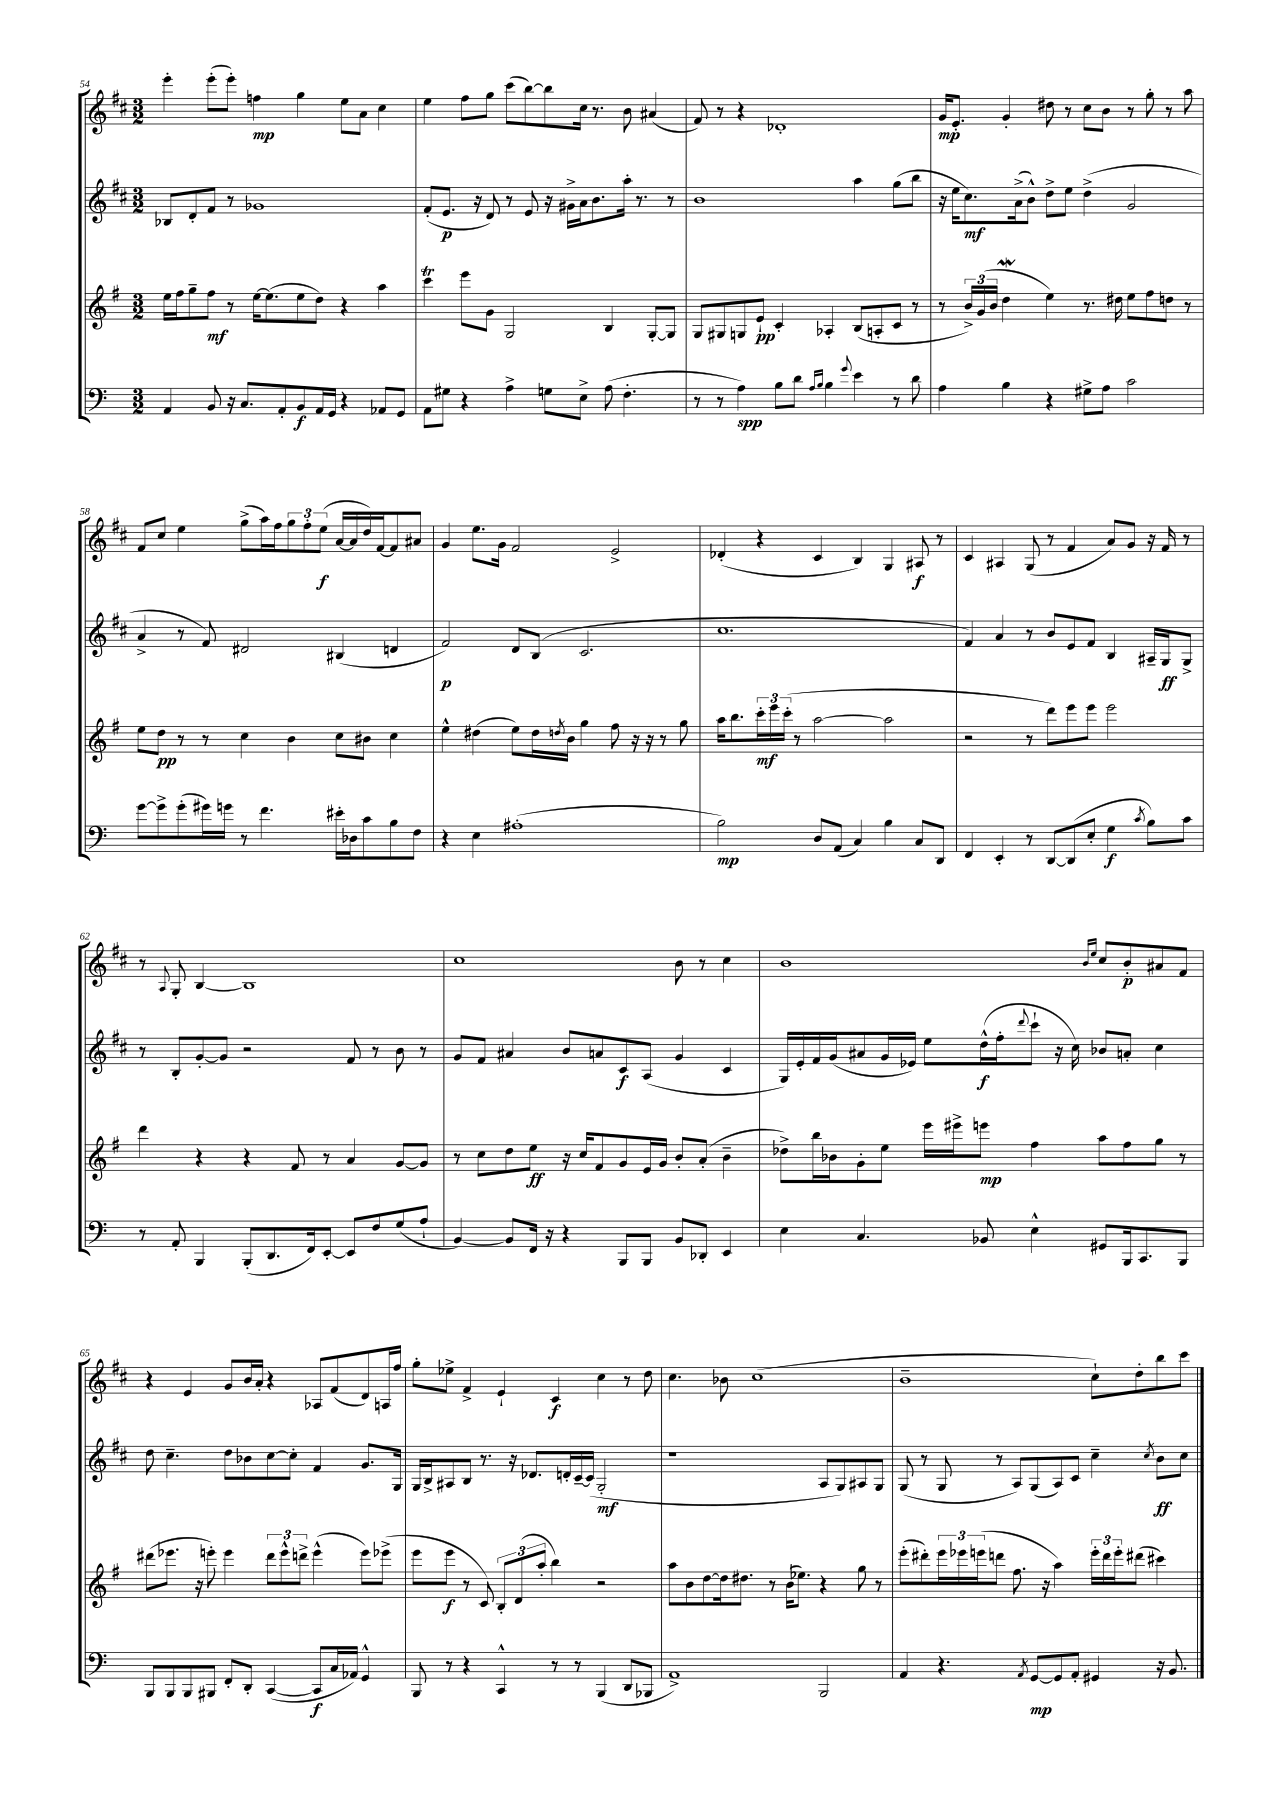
<<
\new StaffGroup <<
\new Staff = "s0" {
    \clef treble \key d \major \numericTimeSignature \time 3/2
    e'''4-. e'''8-.( e'''8-.) f''4\mp g''4 e''8 a'8 cis''4 |
    e''4 fis''8 g''8 cis'''8( b''8~) b''8 cis''16 r8. b'8 ais'4( |
    fis'8) r8 r4 des'1-. |
    g'16\mp e'8.-. g'4-. dis''8 r8 cis''8 b'8 r8 g''8-. r8 a''8 |
    fis'8 cis''8 e''4 g''8->( a''16) fis''16 \tuplet 3/2 { g''8 fis''8-. e''8\f( } a'16~ a'16 d''16) fis'16~ fis'8 ais'8 |
    g'4 e''8. g'16 fis'2 e'2-> |
    des'4-.( r4 cis'4 b4) g4 ais8\f r8 |
    cis'4 ais4 g8( r8 fis'4 a'8) g'8 r16 fis'16 r8 |
    r8 \appoggiatura { a8 } g8-. b4~ b1 |
    cis''1 b'8 r8 cis''4 |
    b'1 \grace { b'16 e''16 } cis''8 b'8-.\p ais'8 fis'8 |
    r4 e'4 g'8 b'16 a'16-. r4 aes8 fis'8( d'8) a16 fis''16 |
    g''8-. ees''8-> fis'4-> e'4-! cis'4\f cis''4 r8 d''8 |
    cis''4. bes'8 cis''1( |
    b'1-- cis''8-!) d''8-. b''8 cis'''8 \bar "|." |
}
\new Staff = "s1" {
    \clef treble \key d \major \numericTimeSignature \time 3/2
    bes8 d'8-. fis'8 r8 ges'1 |
    fis'8-.( e'8.\p r16 d'8) r8 e'8 r16 gis'16-> a'16 b'8. a''16-. r8. r8 |
    b'1 a''4 g''8( b''8 |
    r16 e''16 cis''8.\mf) a'16->( b'8-^) d''8-> e''8 d''4->( g'2 |
    a'4-> r8 fis'8) dis'2 bis4( d'4 |
    fis'2\p) d'8 b8( cis'2. |
    cis''1. |
    fis'4) a'4 r8 b'8 e'8 fis'8 b4 ais16-- g16\ff g8-> |
    r8 b8-. g'8~-. g'8 r2 fis'8 r8 b'8 r8 |
    g'8 fis'8 ais'4 b'8 a'8 cis'8\f a8( g'4 cis'4 |
    g16) e'16-. fis'16 g'16( ais'8 g'16 ees'16) e''8 d''16-^\f( fis''16-. \appoggiatura { d'''8 } cis'''8-! r16 cis''16) bes'8 a'8-. cis''4 |
    d''8 cis''4.-- d''8 bes'8 cis''8~ cis''8-. fis'4 g'8. g16 |
    g16 b16-> ais8 b8 r8. r16 des'8. d'16-. cis'16~-- cis'16( g2-.\mf |
    r1 a8 g8) ais8 g8 |
    g8( r8 g8 r8 a8) g8( a8) cis'8 cis''4-- \acciaccatura { cis''8 } b'8\ff cis''8 \bar "|." |
}
\new Staff = "s2" {
    \clef treble \key g \major \numericTimeSignature \time 3/2
    e''16 fis''16 g''8-- fis''8\mf r8 e''16~ e''8.( e''8 d''8) r4 a''4 |
    c'''4\trill e'''8 g'8 g2 b4 g8~-. g8 |
    g8 gis8 g8 e'8-!\pp c'4-. aes4-. b8( a8-. c'8 r8 |
    r8 \tuplet 3/2 { b'16->) g'16( b'16 } d''4\mordent e''4) r8. dis''16 e''8 fis''8 d''8 r8 |
    e''8 d''8\pp r8 r8 c''4 b'4 c''8 bis'8 c''4 |
    e''4-^ dis''4( e''8) dis''16 \acciaccatura { d''8 } b'16 g''4 fis''8 r16 r16 r8 g''8 |
    a''16 b''8. \tuplet 3/2 { c'''16-.\mf e'''16 c'''16-.( } r8 a''2~ a''2 |
    r2 r8 d'''8) e'''8 e'''8 e'''2 |
    d'''4 r4 r4 fis'8 r8 a'4 g'8~ g'8 |
    r8 c''8 d''8 e''8\ff r16 c''16 fis'8 g'8 e'16 g'16 b'8-. a'8-.( b'4-- |
    des''8->) b''16 bes'16 g'8-. e''8 e'''16 eis'''16-> e'''8\mp fis''4 a''8 fis''8 g''8 r8 |
    dis'''8( ees'''8. r16 e'''8-.) e'''4 \tuplet 3/2 { dis'''8 e'''8-^ d'''8-> } e'''4-^( e'''8) ees'''8->( |
    e'''8 e'''8\f r8 c'8) \tuplet 3/2 { b8-. d'8( a''8-. } b''4) r2 |
    a''8 b'8 d''8~ d''16 dis''8. r8 b'16( ees''8.) r4 g''8 r8 |
    e'''8-.( dis'''8-.) \tuplet 3/2 { e'''16 ees'''16 e'''16( } d'''8 fis''8. r16 a''4) \tuplet 3/2 { e'''16-. d'''16 e'''16-. } dis'''8( cis'''4) \bar "|." |
}
\new Staff = "s3" {
    \clef bass \key c \major \numericTimeSignature \time 3/2
    a,4 b,8 r16 c8. a,8-. b,8\f a,16 g,16 r4 aes,8 g,8 |
    a,8 gis8 r4 a4-> g8 e8-> a8( f4.-. |
    r8 r8 a4\spp) b8 d'8 \grace { a16 b16 } b4 \appoggiatura { g'8 } e'4 r8 d'8 |
    a4 b4 r4 gis8-> a8 c'2 |
    g'8~ g'8-> g'8-.( gis'16) g'16 r8 f'4. eis'16-. des16 c'8 b8 f8 |
    r4 e4 ais1-.( |
    b2\mp) d8 a,8( c4) b4 c8 d,8 |
    f,4 e,4-. r8 d,8~ d,8( e8-. g4\f \acciaccatura { c'8 } b8) c'8 |
    r8 a,8-. b,,4 b,,8-.( d,8. f,16) e,8~-. e,8 f8 g8( a8-! |
    b,4~) b,8 f,16 r16 r4 b,,8 b,,8 b,8 des,8-. e,4 |
    e4 c4. bes,8 e4-^ gis,8 b,,16 c,8. b,,8 |
    b,,8 b,,8 b,,8 bis,,8 f,8-. d,8-. c,4~( c,8\f c16 aes,16) g,4-^ |
    b,,8 r8 r4 c,4-^ r8 r8 b,,4( d,8 bes,,8 |
    a,1->) b,,2 |
    a,4 r4. \acciaccatura { a,8 } g,8~\mp g,8 a,8-. gis,4 r16 b,8. \bar "|." |
}
>>
>>
\layout { \context { \Score currentBarNumber = #54 } }
